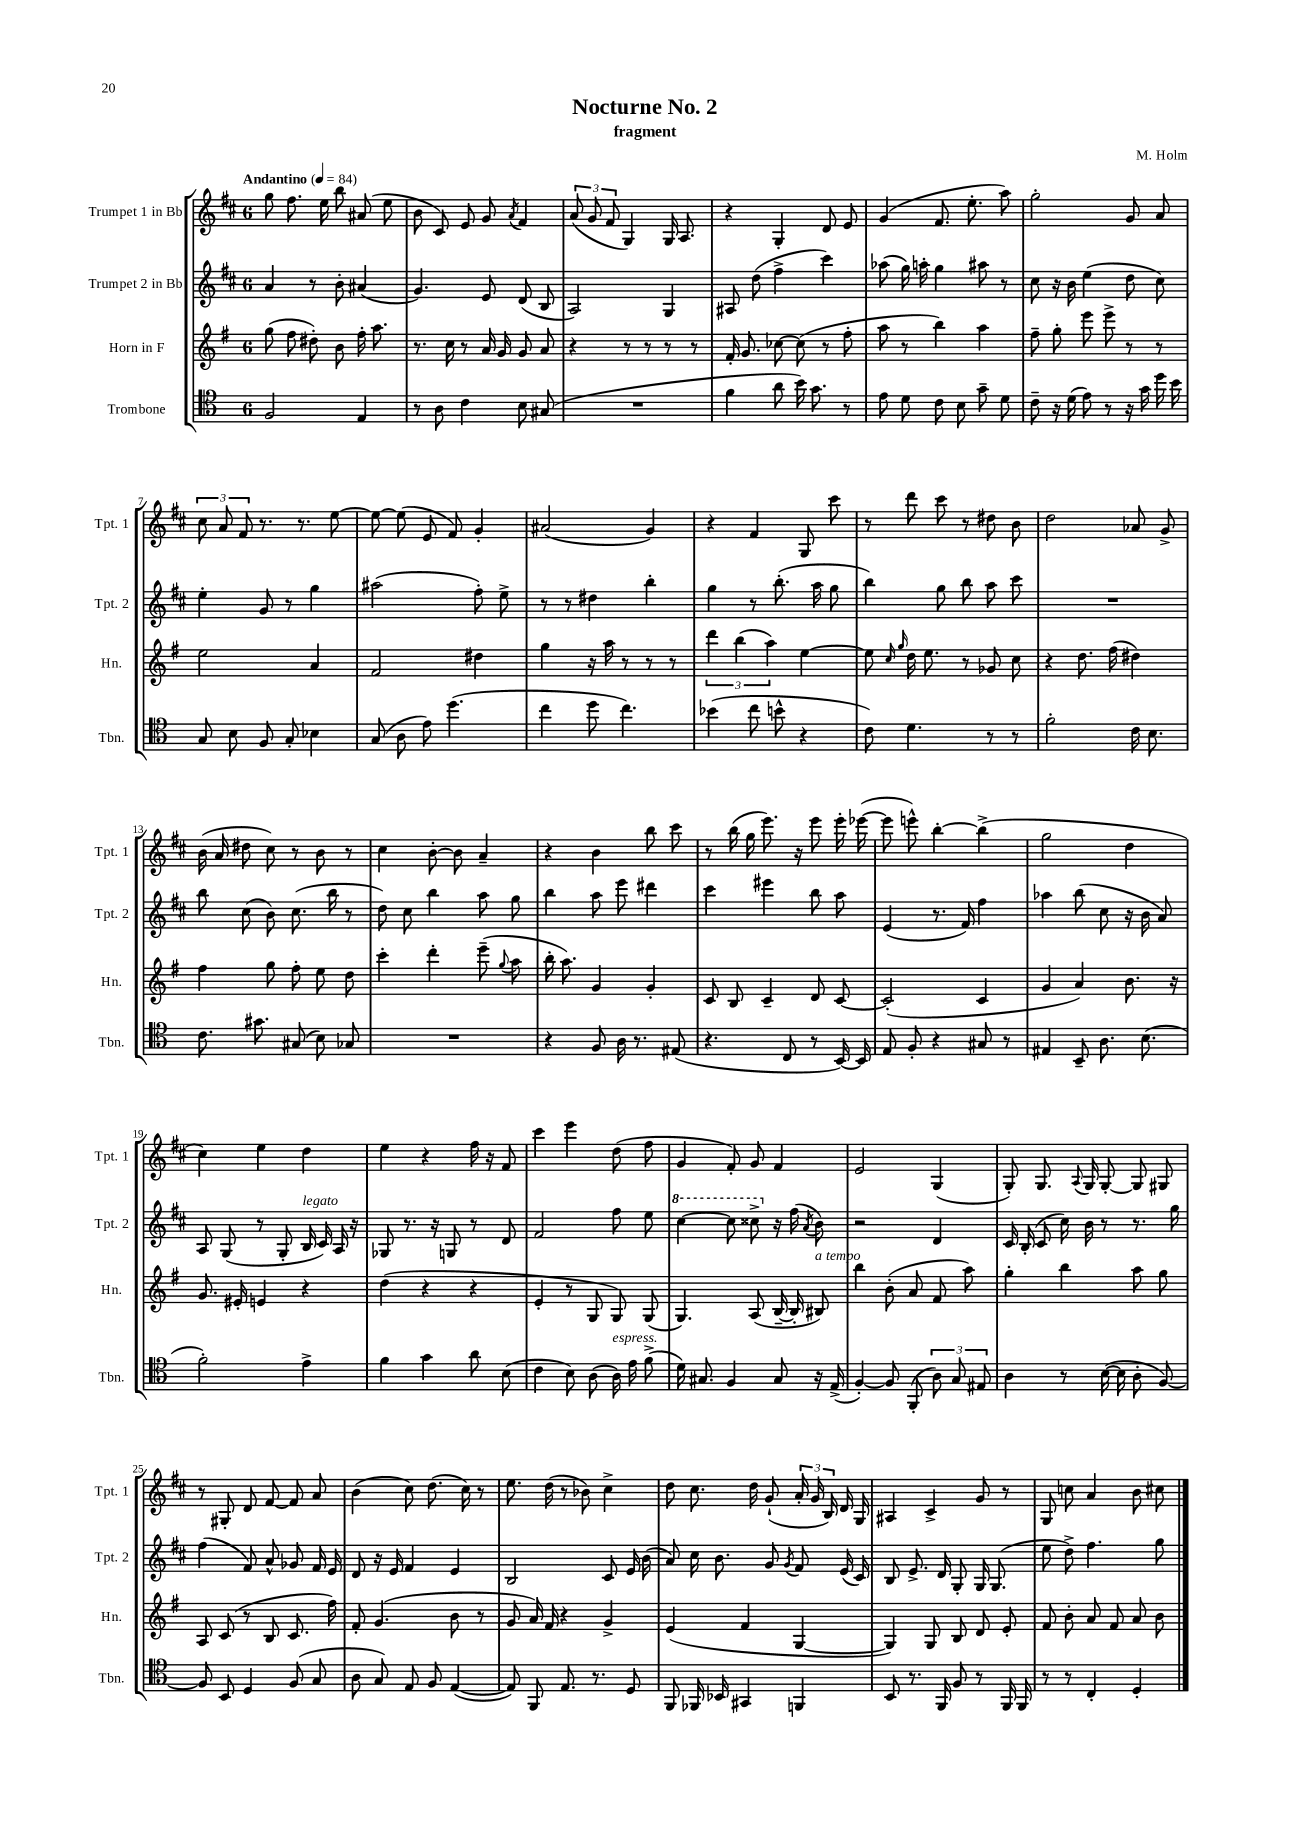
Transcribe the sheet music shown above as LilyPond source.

\header { title = "Nocturne No. 2" composer = "M. Holm" subtitle = "fragment" }
<<
\new StaffGroup <<
\new Staff = "s0" \with { instrumentName = "Trumpet 1 in Bb" shortInstrumentName = "Tpt. 1" } {
    \clef treble \key d \major \once \override Staff.TimeSignature.style = #'single-digit \time 6/8 \tempo "Andantino" 4 = 84
    \autoBeamOff g''8 fis''8. e''16 b''8 ais'8( e''8 |
    b'8 cis'8) e'8 g'8 \acciaccatura { a'8 } fis'4 |
    \tuplet 3/2 { a'8( g'8 fis'8 } g4) g16 a8. |
    r4 g4-. d'8 e'8 |
    g'4( fis'8. e''8.-. a''8) |
    g''2-. g'8 a'8 |
    \tuplet 3/2 { cis''8 a'8 fis'8 } r8. r8. e''8~ |
    e''8~ e''8( e'8 fis'8) g'4-. |
    ais'2( g'4) |
    r4 fis'4 g8 cis'''8 |
    r8 d'''8 cis'''8 r8 dis''8 b'8 |
    d''2 aes'8 g'8-> |
    b'16( a'16 dis''8 cis''8) r8 b'8 r8 |
    cis''4 b'8~-. b'8 a'4-- |
    r4 b'4 b''8 cis'''8 |
    r8 b''16( g''16 e'''8.) r16 e'''8 e'''16-. ees'''16~( |
    ees'''8 e'''8-^) b''4~-. b''4->( |
    g''2 d''4 |
    cis''4) e''4 d''4 |
    e''4 r4 fis''16 r16 fis'8 |
    cis'''4 e'''4 d''8( fis''8 |
    g'4 fis'8-.) g'8 fis'4 |
    e'2 g4( |
    g8-.) g8. \appoggiatura { a8 } g16 g8~-. g8 gis8 |
    r8 gis8-. d'8 fis'8~ fis'8 a'8 |
    b'4( cis''8) d''8.( cis''16) r8 |
    e''8. d''16( r8 bes'8) cis''4-> |
    d''8 cis''8. d''16 g'8-!( \tuplet 3/2 { a'16-. g'16 b16) } d'16 g16 |
    ais4 cis'4-> g'8 r8 |
    g8 c''8 a'4 b'8 cis''8 \bar "|." |
}
\new Staff = "s1" \with { instrumentName = "Trumpet 2 in Bb" shortInstrumentName = "Tpt. 2" } {
    \clef treble \key d \major \once \override Staff.TimeSignature.style = #'single-digit \time 6/8
    \autoBeamOff a'4 r8 b'8-. ais'4( |
    g'4.) e'8 d'8( b8 |
    a2) g4 |
    ais8 d''8( fis''4-> cis'''4) |
    aes''8( g''16) a''16-. g''4 ais''8 r8 |
    cis''8 r16 b'16 e''4( d''8 cis''8) |
    e''4-. g'8 r8 g''4 |
    ais''2( fis''8-.) e''8-> |
    r8 r8 dis''4 b''4-. |
    g''4 r8 b''8.-.( a''16 g''8 |
    b''4) g''8 b''8 a''8 cis'''8 |
    R2. |
    b''8 cis''8( b'8) cis''8.( b''16 r8 |
    d''8) cis''8 b''4 a''8 g''8 |
    b''4 a''8 e'''8 dis'''4 |
    cis'''4 eis'''4 b''8 a''8 |
    e'4( r8. fis'16) fis''4 |
    aes''4 b''8( cis''8 r16 b'16 a'8) |
    a8 g8( r8 g8-. b16^\markup { \italic "legato" } cis'16) a16 r16 |
    ges8 r8. r16 g8 r8 d'8 |
    fis'2 fis''8 e''8 |
    \ottava #1 cis'''4~ cis'''8 cisis'''8-> \ottava #0 r16 fis''16( \acciaccatura { a'8 } b'8) |
    r2 d'4 |
    cis'16 b16-.( cis'8 cis''16) b'16 r8 r8. g''16 |
    fis''4( fis'8) a'8-^ ges'8 fis'16 e'16 |
    d'8 r16 e'16 fis'4 e'4 |
    b2 cis'8 e'16 b'16( |
    a'8) cis''16 b'8. g'8 \acciaccatura { g'8 } fis'8 e'16( cis'16) |
    b8 e'8.-> d'16 g8-. g16 g8.( |
    e''8 d''8->) fis''4. g''8 \bar "|." |
}
\new Staff = "s2" \with { instrumentName = "Horn in F" shortInstrumentName = "Hn." } {
    \clef treble \key g \major \once \override Staff.TimeSignature.style = #'single-digit \time 6/8
    \autoBeamOff g''8( fis''8 dis''8-.) b'8 fis''16-. a''8. |
    r8. c''16 r8 a'16 g'16 g'8 a'8 |
    r4 r8 r8 r8 r8 |
    fis'16-. g'8. ces''8~ ces''8( r8 fis''8-. |
    a''8 r8 b''4) a''4 |
    fis''8-- g''8-. e'''8 e'''8-> r8 r8 |
    e''2 a'4 |
    fis'2 dis''4 |
    g''4 r16 a''16 r8 r8 r8 |
    \tuplet 3/2 { d'''4 b''4( a''4) } e''4~ |
    e''8 \grace { c''16 g''16 } d''16 e''8. r8 ges'8 c''8 |
    r4 d''8. fis''16( dis''4) |
    fis''4 g''8 fis''8-. e''8 d''8 |
    c'''4-. d'''4-. e'''8--( \appoggiatura { g''8 } a''8 |
    b''16-. a''8.) g'4 g'4-. |
    c'8 b8 c'4-- d'8 c'8~ |
    c'2-.( c'4 |
    g'4 a'4) b'8. r16 |
    g'8. eis'16-. e'4 r4 |
    d''4( r4 r4 |
    e'4-. r8 g8 g8) g8( |
    g4.) a8( b16~-- b16-. bis8^\markup { \italic "a tempo" }) |
    b''4 b'8-.( a'8 fis'8 a''8) |
    g''4-. b''4 a''8 g''8 |
    a8 c'8( r8 b8 c'8. fis''16) |
    fis'8-. g'4.( b'8 r8 |
    g'8 a'16) fis'16 r4 g'4-> |
    e'4( fis'4 g4~ |
    g4) g8 b8 d'8 e'8-. |
    fis'8 b'8-. a'8 fis'8 a'8 b'8 \bar "|." |
}
\new Staff = "s3" \with { instrumentName = "Trombone" shortInstrumentName = "Tbn." } {
    \clef tenor \key c \major \once \override Staff.TimeSignature.style = #'single-digit \time 6/8
    \autoBeamOff f2 e4 |
    r8 a8 c'4 b8 gis8( |
    R2. |
    f'4 a'8 b'16) g'8. r8 |
    e'8 d'8 c'8 b8 g'8-- d'8 |
    c'8-- r16 d'16( e'8) r8 r16 g'16 d''16 b'16 |
    g8 b8 f8 g8-. bes4 |
    g8( a8 e'8) d''4.( |
    c''4 d''8 c''4.) |
    bes'4( c''8 b'8-^ r4 |
    c'8) d'4. r8 r8 |
    f'2-. c'16 b8. |
    c'8. gis'8. gis8( b8) ges8 |
    R2. |
    r4 f8 a16 r8. eis8( |
    r4. c8 r8 b,16~) b,16 |
    e8 f8-. r4 gis8 r8 |
    eis4 b,8-- a8. b8.( |
    f'2-.) e'4-> |
    f'4 g'4 a'8 b8( |
    c'4 b8) a8( a16^\markup { \italic "espress." }) e'16 f'8->( |
    d'16) gis8. f4 gis8 r16 e16->( |
    f4~-.) f8 f,8-.( \tuplet 3/2 { a8) g8 eis8 } |
    a4 r8 b16~( b16 a8-. f8~) |
    f8 b,8 d4 f8( g8 |
    a8 g8) e8 f8 e4~( |
    e8) f,8 e8. r8. d8 |
    f,8 fes,16 bes,16 gis,4 f,4 |
    b,8 r8. f,16 f8 r8 f,16 f,16 |
    r8 r8 c4-. d4-. \bar "|." |
}
>>
>>
